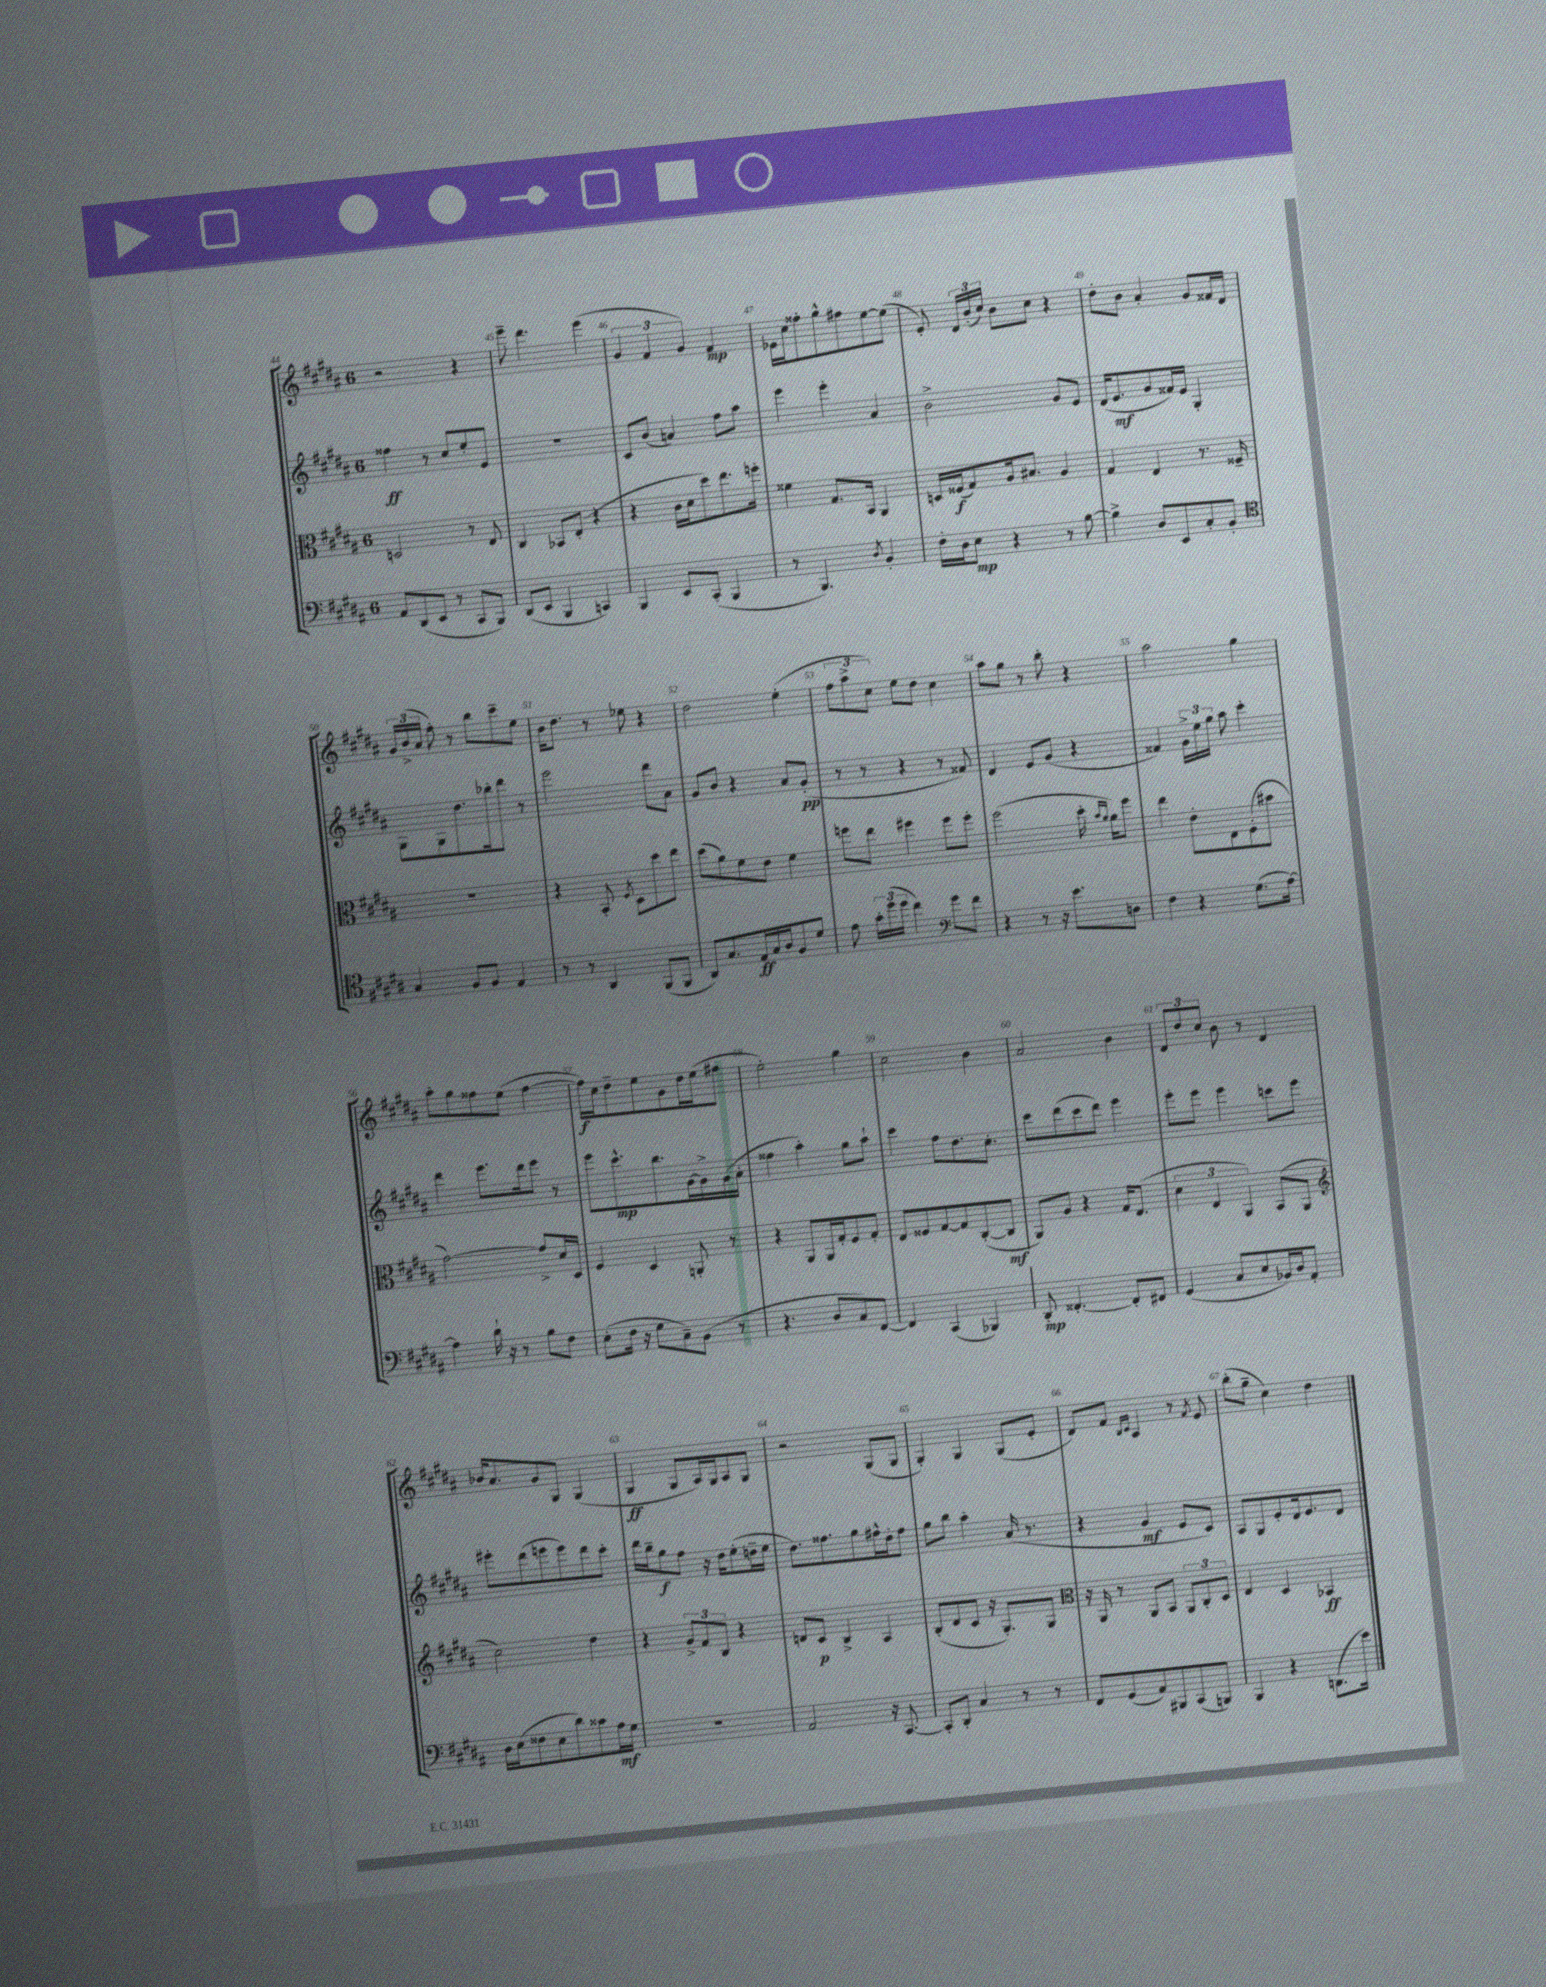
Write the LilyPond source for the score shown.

<<
\new StaffGroup <<
\new Staff = "s0" {
    \clef treble \key b \major \once \override Staff.TimeSignature.style = #'single-digit \time 6/8
    \autoBeamOff r2 r4 |
    e'''8-- dis'''4. e'''4( |
    \tuplet 3/2 { gis'4 fis'4 gis'4) } fis'4\mp |
    ees'16[ cis''16 fisis''8-. gis''8-^ fis''8 e''8~ e''8]( |
    e'8-.) \tuplet 3/2 { dis'16[ b'16-.( cis''16]) } b'8[ cis''8] r4 |
    dis''8[-. b'8] ais'4-. gis'8[ fisis'16 dis'16] |
    \tuplet 3/2 { gis'16[ b'16->( ais'16] } fis''8-.) r8 b''8[ cis'''8-- e''8] |
    b'16[ dis''8.] r8 ees''8 r4 |
    dis''2 e''4-.( |
    \tuplet 3/2 { fis''8[ ais''8-> cis''8]) } e''8[ dis''8] cis''4 |
    ais''8[ gis''8] r8 b''8-. r4 |
    ais''2 gis''4 |
    ais''8[-. gis''8 fisis''8 e''8]( fisis''4~ |
    fisis''16[\f) cis''16 dis''8-- e''8 gis'8 dis''16 e''16( fis''8] |
    e''2-.) gis''4 |
    cis''2 b'4 |
    ais'2 b'4 |
    \tuplet 3/2 { dis'8[ dis''8 cis''8] } b'8 r8 dis'4 |
    bes'16[ ais'8. gis'8 gis8] gis4( |
    gis4\ff gis8[ ais16) gis16 ais8 gis8] |
    r2 gis8[( gis8] |
    gis4-.) gis4 gis8[( e'8]-. |
    dis'8[) fis'8] \grace { b16[ cis'16] } ais4 r8 \acciaccatura { fis'8 } e'8 |
    b''8[-.( gis''8]-- cis''4) dis''4 \bar "|." |
}
\new Staff = "s1" {
    \clef treble \key b \major \once \override Staff.TimeSignature.style = #'single-digit \time 6/8
    \autoBeamOff fisis''4\ff r8 cis''8[ e''8-. e'8] |
    R2. |
    cis'8[ b'8]( a'4) fis''8[ ais''8] |
    e'''4 e'''4-. ais'4 |
    b'2-> gis'8[ e'8] |
    dis'16[( e'8.\mf gis'8 fisis'16) e'16] gis4-. |
    gis8[ gis8 dis''8. bes''16-. dis'''8] r8 |
    e'''2 dis'''8[ ais'8] |
    gis'8[ b'8] r4 ais'8[ gis'8]-.\pp( |
    r8 r8 r4 r8 fisis'8) |
    dis'4 e'8[ gis'8]( r4 |
    fisis'4) \tuplet 3/2 { gis'16[-> e''16 gis''16] } ais''8 cis'''4-. |
    dis'''4 e'''8.[ dis'''16 e'''8] r8 |
    e'''8[ cis'''8.-^\mp b''8. gis'16~ gis'16-> gis'16( ais'16]-. |
    fisis''4 ais''4-.) gis''8[ ais''8]-! |
    cis'''4 fis''8[ dis''8. cis''8.]-. |
    cis'''8[ dis'''8( cis'''8 dis'''8]) e'''4 |
    e'''8[-. e'''8] e'''4 c'''8[ e'''8] |
    eis'''8[-. dis'''8( e'''8 e'''8) dis'''8 cis'''8]-. |
    dis'''16[ b''16-- gis''8\f fis''8] r16 dis''16[ e''8-.( d''16-- e''16] |
    dis''8.[) fisis''8. gis''8 fis''16-^ dis''16-. fis''8] |
    gis''8[ b''8] ais''4-. ais'16( r8. |
    r4 gis'4\mf e'8[ cis'8]) |
    ais8[ gis8 e'8-. dis'16 e'8. dis'8] \bar "|." |
}
\new Staff = "s2" {
    \clef alto \key b \major \once \override Staff.TimeSignature.style = #'single-digit \time 6/8
    \autoBeamOff d2 r8 e8 |
    cis4 bes,8[ e8]-.( r4 |
    r4 cis'16[ dis'16 dis''8) e''8. f''16]-. |
    fisis'4 gis8.[ b,16] ais,4 |
    d16[ fisis16\f( gis8) ais16 bis8.] ais4 |
    gis4 e4 r8. fisis16-- |
    R2. |
    r4 b,8-. \acciaccatura { fis8 } dis8[ dis''8 e''8] |
    dis''8[( ais'8) fis'8 e'8] fis'4 |
    f''8[ e''8] fis''4 fis''8[ fis''8]-. |
    fis''2( dis''16-. \grace { b'16[ ais'16] } ais'16[) fis''8] |
    e''4 e'8[-. e8 fis8-.( bis'8] |
    gis'2~) gis'8[-> dis'16 dis16] |
    fis4 dis4 a,8-. r8 |
    r4 ais,8[ ais,16 gis16-. fis8 gis8]-. |
    e8[ fisis8 gis8~ gis8 cis8~-.( cis8]\mf |
    ais,8[) ais8] r4 gis16[ e8.]( |
    \tuplet 3/2 { dis'4 e4 ais,4) } b,8[( ais,8] |
    \clef treble cis''2) dis''4 |
    r4 \tuplet 3/2 { gis'8[-> fis'8 b8] } r4 |
    d'8[ cis'8]\p b4-> ais4 |
    b8[-.( dis'8 cis'8] r16 gis8.[-.) gis8] |
    \clef alto r16 ais,16 r8 ais,8[ b,8] \tuplet 3/2 { ais,8[ cis8-. dis8] } |
    e4 dis4 bes,4\ff \bar "|." |
}
\new Staff = "s3" {
    \clef bass \key b \major \once \override Staff.TimeSignature.style = #'single-digit \time 6/8
    \autoBeamOff ais,8[ dis,8( e,8] r8 cis,8[ b,,8]) |
    dis,8[( e,8] b,,4 c,4) |
    b,,4 e,8[ cis,8]-.( b,,4 |
    r8 b,,4.) \acciaccatura { dis8 } b,4-. |
    fis16[-. dis16 e8]\mp r4 r8 b8~ |
    b4-> dis8[ e,8 cis8-. b,8]-. |
    \clef tenor gis4 fis8[ fis8] e4 |
    r8 r8 ais,4 fis,8[( fis,8] |
    ais,8[) gis8. e16\ff gis16 ais16 fis8 dis'8] |
    e'8 \tuplet 3/2 { gis'16[-. dis''16( dis''16] } cis''4) \clef bass gis'8[ fis'8] |
    r4 r8 r16 e'8.[ d8] |
    fis4 r4 gis8.[( ais16]~) |
    ais4 dis'16-! r16 r8 b8[ fis8] |
    e8[-.( fis16] r16 gis8[ cis8--) b,8]( r8 |
    r4. dis8[ cis8) fis,8]~ |
    fis,4 cis,4( bes,,4) |
    dis,8-.\mp fisis,4.~-. fisis,8[-. fis,8] |
    gis,4( cis8[ e8 bes,16) dis16 ais,8]-. |
    dis16[ e16( fisis8 e8 dis'8) cisis'8 ais16\mf gis16] |
    R2. |
    ais,2 r16 cis,8.~ |
    cis,8[-. dis,8]-. cis4 r8 r8 |
    fis,8[ gis,8( ais,8) bis,,8 cis,8( b,,8]) |
    b,,4 r4 d,8.[( e'16]) \bar "|." |
}
>>
>>
\layout { \context { \Score currentBarNumber = #44 \override BarNumber.break-visibility = ##(#f #t #t) barNumberVisibility = #all-bar-numbers-visible } }
